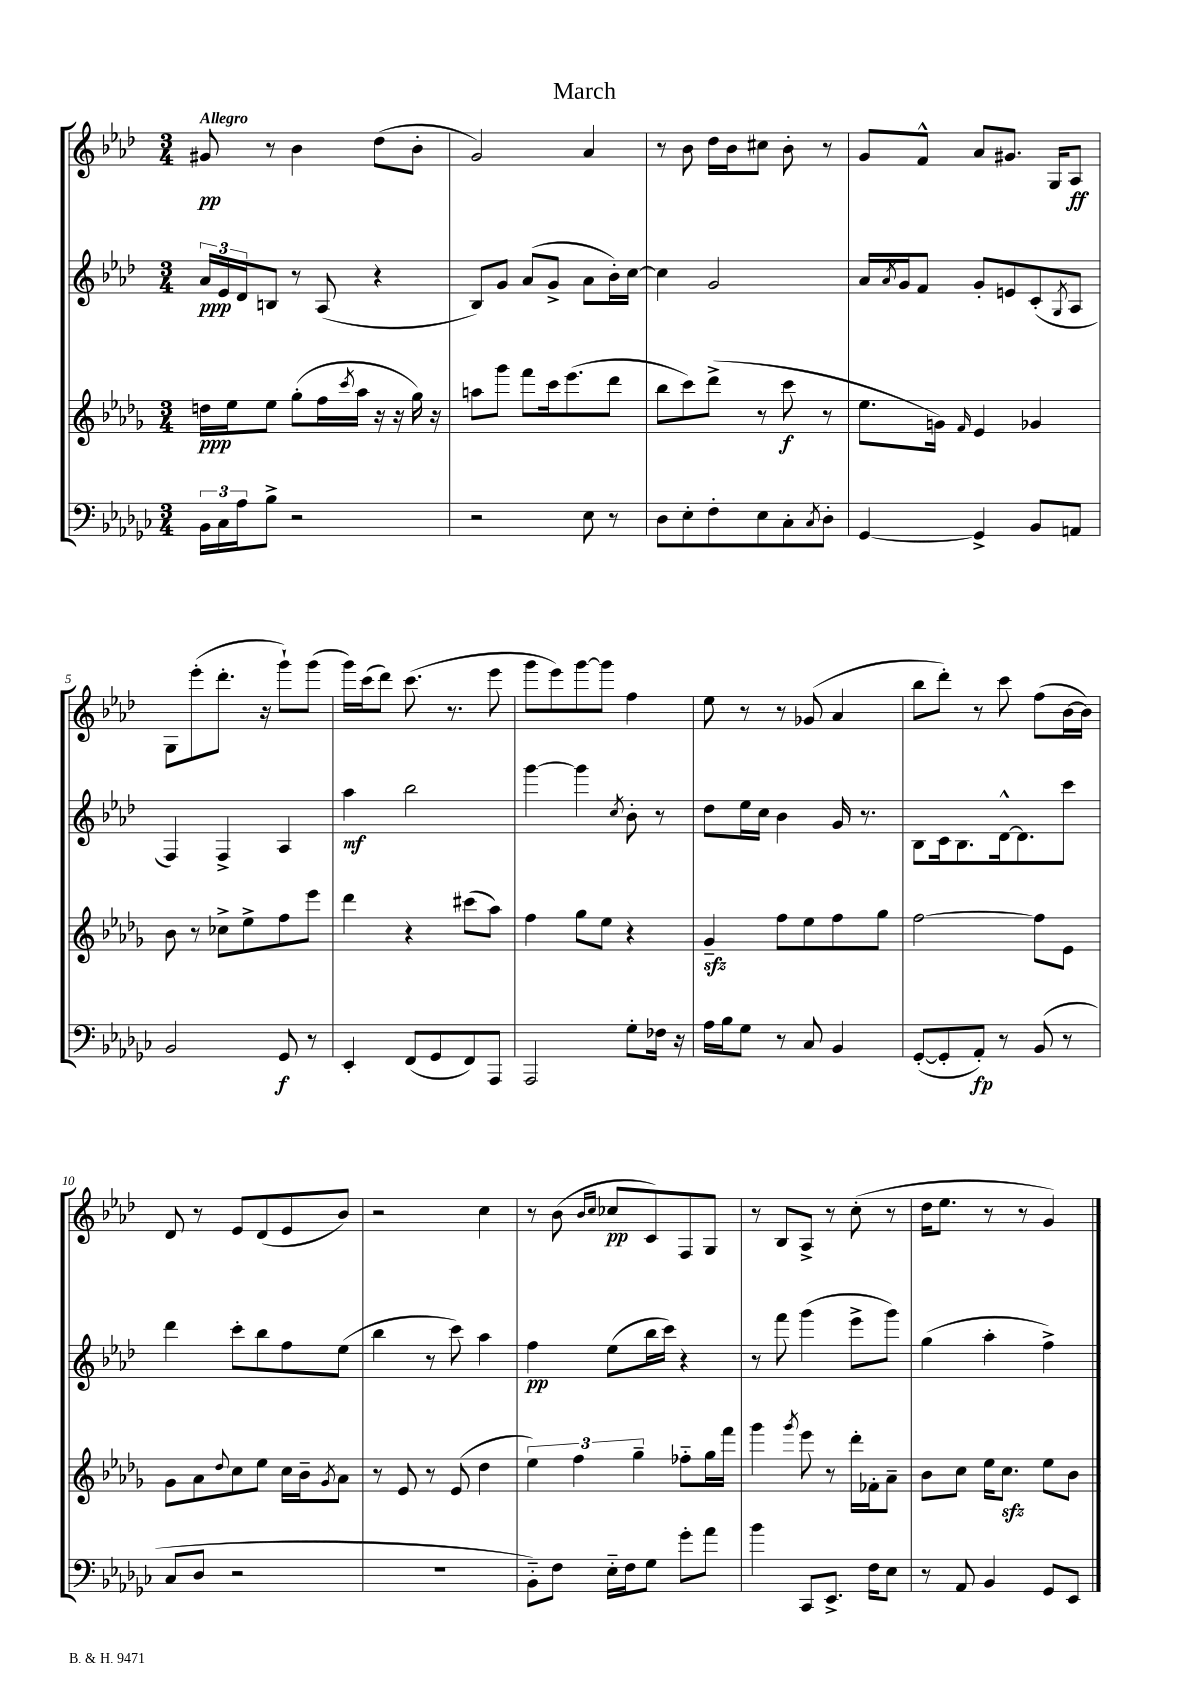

**kern	**dynam	**kern	**dynam	**kern	**dynam	**kern	**dynam
*part4	*part4	*part3	*part3	*part2	*part2	*part1	*part1
*staff4	*staff4	*staff3	*staff3	*staff2	*staff2	*staff1	*staff1
*clefF4	*	*clefG2	*	*clefG2	*	*clefG2	*
*k[b-e-a-d-g-c-]	*	*k[b-e-a-d-g-]	*	*k[b-e-a-d-]	*	*k[b-e-a-d-]	*
*M3/4	*	*M3/4	*	*M3/4	*	*M3/4	*
=1	=1	=1	=1	=1	=1	=1	=1
!	!	!	!	!	!	!LO:TX:a:B:t=Allegro	!
24BB-\LL	.	16ddn\LL	ppp	24a-/LL	ppp	8g#X/	pp
24C-\	.	.	.	24e-/	.	.	.
.	.	16ee-\J	.	.	.	.	.
24A-\J	.	.	.	24d-/J	.	.	.
8B-^\J	.	8ee-\J	.	8Bn/J	.	8r	.
2r	.	(8gg-'\L	.	8r	.	4b-\	.
.	.	16ff\L	.	(8A-/	.	.	.
.	.	8qccc/	.	.	.	.	.
.	.	16aa-\JJ	.	.	.	.	.
.	.	16r	.	4r	.	(8dd-\L	.
.	.	16r	.	.	.	.	.
.	.	16gg-\)	.	.	.	8b-'\J	.
.	.	16r	.	.	.	.	.
=2	=2	=2	=2	=2	=2	=2	=2
2r	.	8aan\L	.	8B-/L)	.	2g/)	.
.	.	8ggg-\J	.	8g/J	.	.	.
.	.	8fff\L	.	(8a-/L	.	.	.
.	.	16ccc\k	.	8g^/J	.	.	.
.	.	(8.eee-\	.	.	.	.	.
8E-\	.	.	.	8a-\L	.	4a-/	.
8r	.	8ddd-\J	.	16b-'\L)	.	.	.
.	.	.	.	[16cc\JJ	.	.	.
=3	=3	=3	=3	=3	=3	=3	=3
8D-\L	.	8bb-\L	.	4cc\]	.	8r	.
8E-'\	.	8ccc\)	.	.	.	8b-\	.
8F'\	.	(8ddd-^\J	.	2g/	.	16dd-\LL	.
.	.	.	.	.	.	16b-\J	.
8E-\	.	8r	.	.	.	8cc#X\J	.
8C-'\	.	8ccc\	f	.	.	8b-'\	.
8qC-/	.	.	.	.	.	.	.
8D-'\J	.	8r	.	.	.	8r	.
=4	=4	=4	=4	=4	=4	=4	=4
[4GG-/	.	8.ee-\L	.	16a-/LL	.	8g/L	.
.	.	.	.	8qa-/	.	.	.
.	.	.	.	16g/J	.	.	.
.	.	.	.	8f/J	.	8f^^/J	.
.	.	16gn\Jk)	.	.	.	.	.
.	.	16qqf/	.	.	.	.	.
4GG-^/]	.	4e-/	.	8g'/L	.	8a-/L	.
.	.	.	.	8en/	.	8.g#X/J	.
8BB-/L	.	4g-X/	.	(8c'/	.	.	.
.	.	.	.	.	.	16G/KL	.
.	.	.	.	8qG/	.	.	.
8AAn/J	.	.	.	8A-/J	.	8A-/J	ff
!!LO:LB:g=z
=5	=5	=5	=5	=5	=5	=5	=5
2BB-/	.	8b-\	.	4F/)	.	8G\L	.
.	.	8r	.	.	.	(8eee-'\	.
.	.	8cc-X^\L	.	4F^/	.	8.ddd-'\J	.
.	.	8ee-^\	.	.	.	.	.
.	.	.	.	.	.	16r	.
8GG-/	f	8ff\	.	4A-/	.	8ggg`\L)	.
8r	.	8eee-\J	.	.	.	(8ggg\J	.
=6	=6	=6	=6	=6	=6	=6	=6
4EE-'/	.	4ddd-\	.	4aa-\	mf	16ggg\LL)	.
.	.	.	.	.	.	(16ccc\J	.
.	.	.	.	.	.	8ddd-\J)	.
(8FF/L	.	4r	.	2bb-\	.	(8.ccc\	.
8GG-/	.	.	.	.	.	.	.
.	.	.	.	.	.	8.r	.
8FF/)	.	(8ccc#X\L	.	.	.	.	.
8AAA-/J	.	8aa-\J)	.	.	.	8eee-\	.
=7	=7	=7	=7	=7	=7	=7	=7
2AAA-/	.	4ff\	.	[4ggg\	.	8ggg\L	.
.	.	.	.	.	.	8eee-\)	.
.	.	8gg-\L	.	4ggg\]	.	[8ggg\	.
.	.	8ee-\J	.	.	.	8ggg\J]	.
.	.	.	.	8qcc/	.	.	.
8G-'\L	.	4r	.	8b-'\	.	4ff\	.
16F-X\Jk	.	.	.	8r	.	.	.
16r	.	.	.	.	.	.	.
=8	=8	=8	=8	=8	=8	=8	=8
16A-\LL	.	4g-zz~/	.	8dd-\L	.	8ee-\	.
16B-\J	.	.	.	.	.	.	.
8G-\J	.	.	.	16ee-\L	.	8r	.
.	.	.	.	16cc\JJ	.	.	.
8r	.	8ff\L	.	4b-\	.	8r	.
8C-/	.	8ee-\	.	.	.	(8g-X/	.
4BB-/	.	8ff\	.	16g/	.	4a-/	.
.	.	.	.	8.r	.	.	.
.	.	8gg-\J	.	.	.	.	.
=9	=9	=9	=9	=9	=9	=9	=9
([8GG-'/L	.	[2ff\	.	8B-\L	.	8bb-\L	.
8GG-'/]	.	.	.	16c\k	.	8ddd-'\J)	.
.	.	.	.	8.B-\	.	.	.
8AA-'/J)	fp	.	.	.	.	8r	.
8r	.	.	.	[16d-^^\k	.	8ccc\	.
.	.	.	.	8.d-\]	.	.	.
(8BB-/	.	8ff\L]	.	.	.	(8ff\L	.
8r	.	8e-\J	.	8ccc\J	.	[16b-\L	.
.	.	.	.	.	.	16b-\JJ])	.
!!LO:LB:g=z
=10	=10	=10	=10	=10	=10	=10	=10
8C-/L	.	8g-\L	.	4ddd-\	.	8d-/	.
8D-/J	.	8a-\	.	.	.	8r	.
.	.	8qqdd-/	.	.	.	.	.
2r	.	8cc\	.	8ccc'\L	.	8e-/L	.
.	.	8ee-\J	.	8bb-\	.	(8d-/	.
.	.	16cc\LL	.	8ff\	.	8e-/	.
.	.	16b-~\J	.	.	.	.	.
.	.	8qg-/	.	.	.	.	.
.	.	8a-\J	.	(8ee-\J	.	8b-/J)	.
=11	=11	=11	=11	=11	=11	=11	=11
2.r	.	8r	.	4bb-\	.	2r	.
.	.	8e-/	.	.	.	.	.
.	.	8r	.	8r	.	.	.
.	.	(8e-/	.	8ccc\)	.	.	.
.	.	4dd-\	.	4aa-\	.	4cc\	.
=12	=12	=12	=12	=12	=12	=12	=12
8BB-\L)	.	6ee-\)	.	4ff\	pp	8r	.
8F\J	.	.	.	.	.	(8b-\	.
.	.	6ff\	.	.	.	.	.
.	.	.	.	.	.	16qqb-/LL	.
.	.	.	.	.	.	16qqcc/JJ	.
16E-\LL	.	.	.	(8ee-\L	.	8cc-X/L	pp
16F\J	.	.	.	.	.	.	.
.	.	6gg-~\	.	.	.	.	.
8G-\J	.	.	.	16bb-\L	.	8c/)	.
.	.	.	.	16ccc\JJ)	.	.	.
8g-'\L	.	8ff-X\L	.	4r	.	8F/	.
8a-\J	.	16gg-\L	.	.	.	8G/J	.
.	.	16fff\JJ	.	.	.	.	.
=13	=13	=13	=13	=13	=13	=13	=13
4b-\	.	4ggg-\	.	8r	.	8r	.
.	.	.	.	8fff\	.	8B-/L	.
.	.	8qggg-/	.	.	.	.	.
8CC-/L	.	8eee-\	.	(4ggg\	.	8A-^/J	.
8.EE-^/J	.	8r	.	.	.	8r	.
.	.	16ddd-'\LL	.	8eee-^\L	.	(8cc'\	.
16F\KL	.	16f-X'\J	.	.	.	.	.
8E-\J	.	8a-~\J	.	8ggg\J)	.	8r	.
=14	=14	=14	=14	=14	=14	=14	=14
8r	.	8b-\L	.	(4gg\	.	16dd-\KL	.
.	.	.	.	.	.	8.ee-\J	.
8AA-/	.	8cc\J	.	.	.	.	.
4BB-/	.	16ee-\KL	.	4aa-'\	.	8r	.
.	.	8.cczz\J	.	.	.	.	.
.	.	.	.	.	.	8r	.
8GG-/L	.	8ee-\L	.	4ff^\)	.	4g/)	.
8EE-/J	.	8b-\J	.	.	.	.	.
==	==	==	==	==	==	==	==
*-	*-	*-	*-	*-	*-	*-	*-
